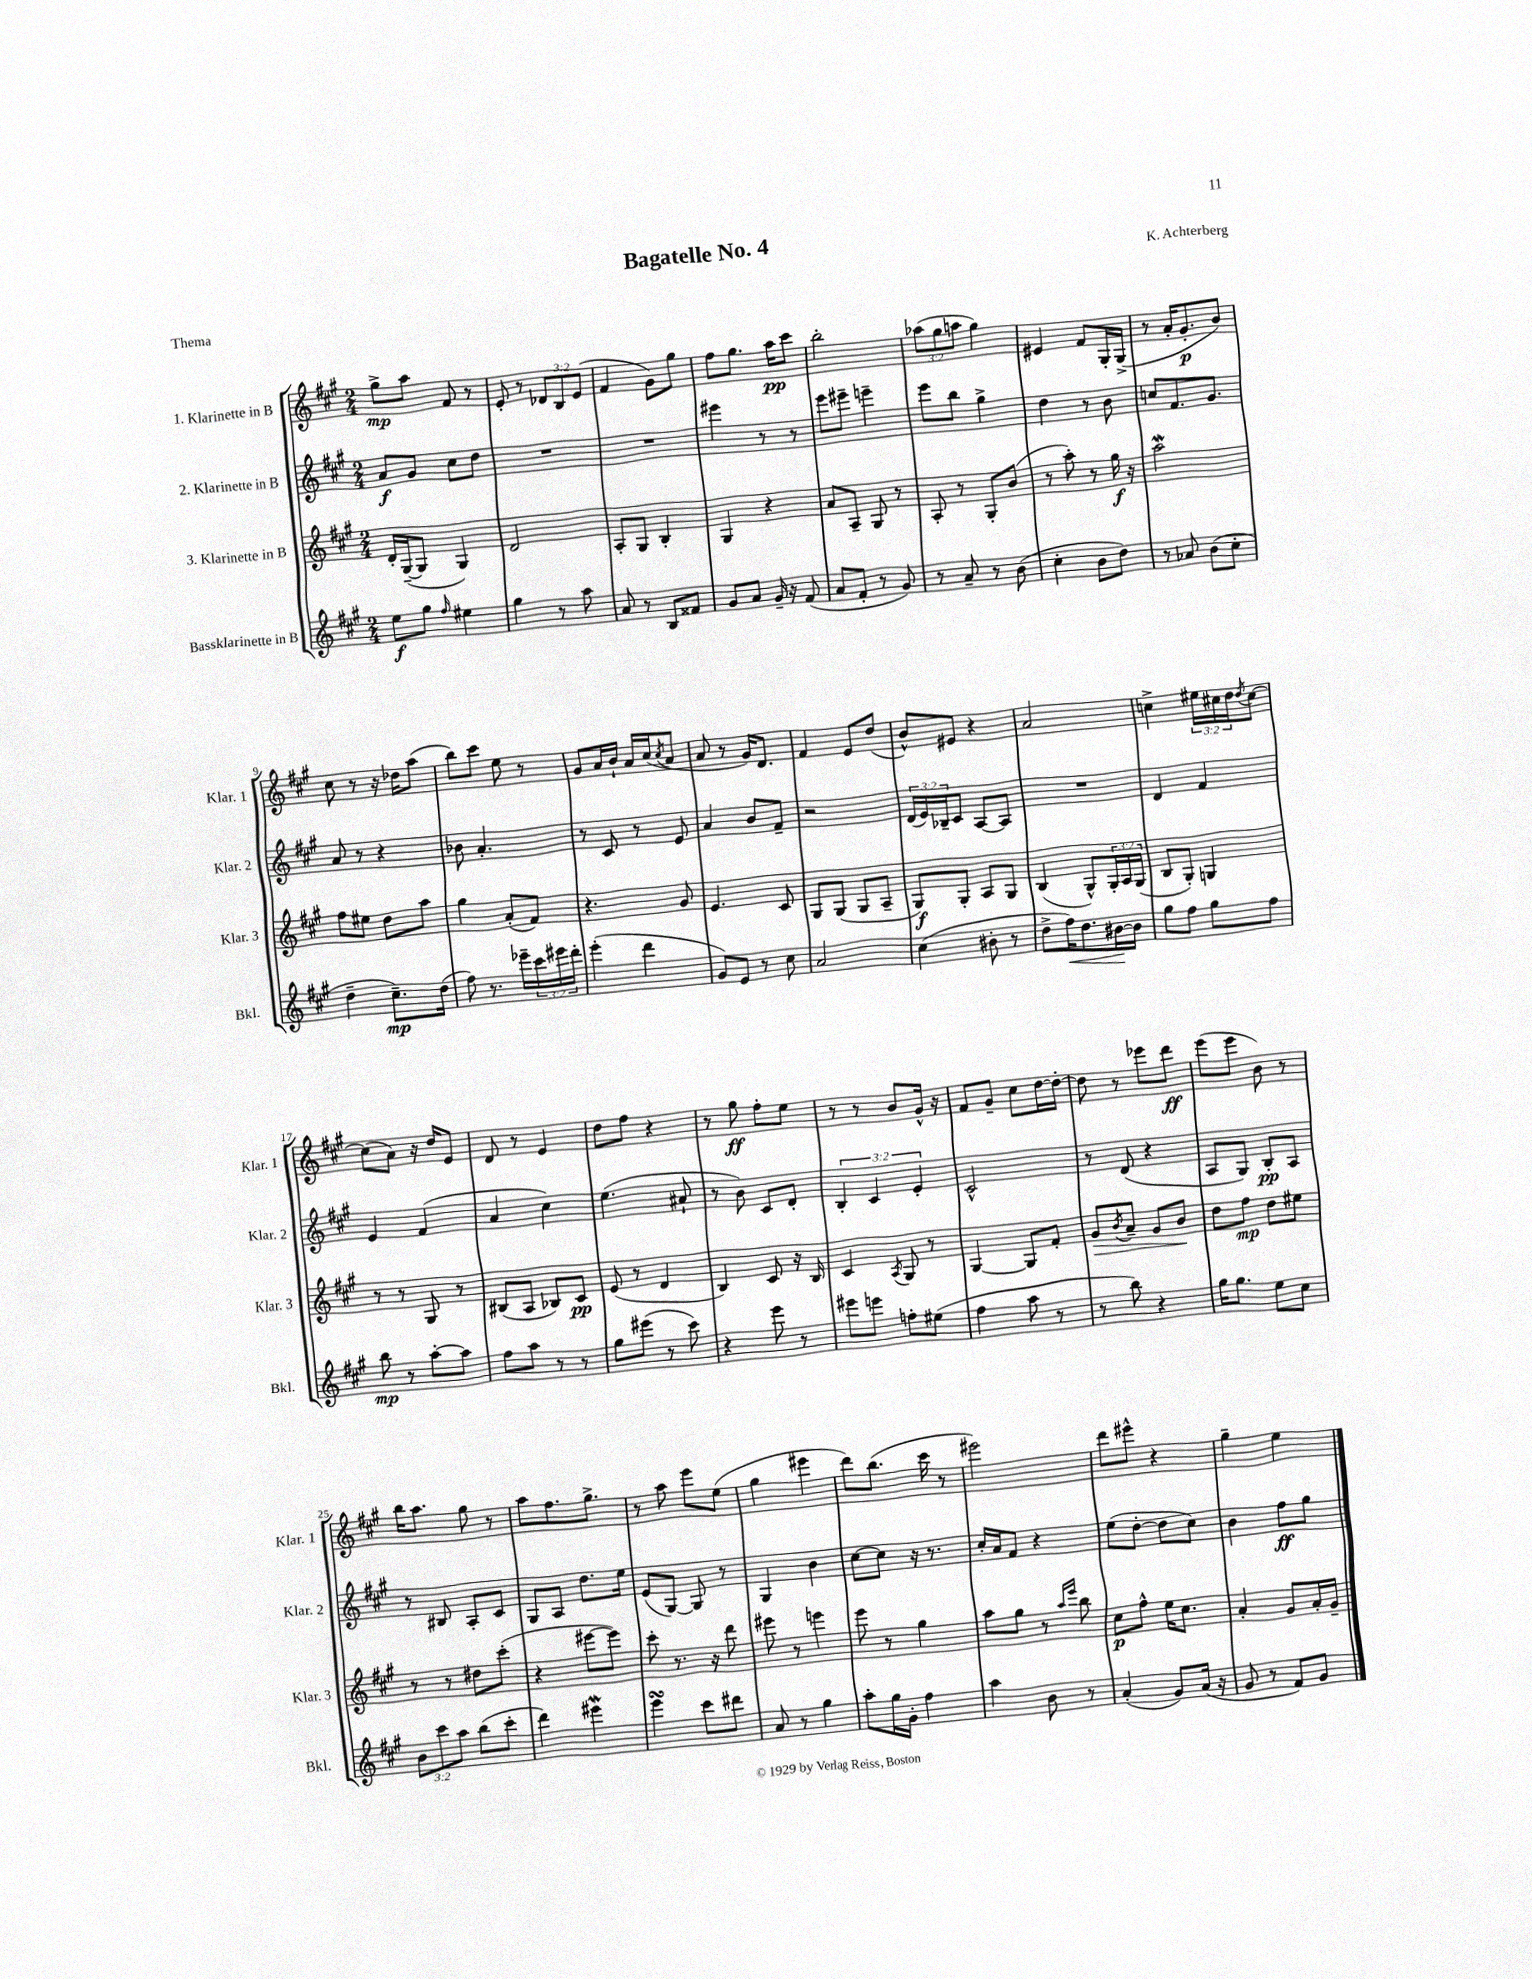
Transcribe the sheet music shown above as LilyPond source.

\header { title = "Bagatelle No. 4" composer = "K. Achterberg" piece = "Thema" }
<<
\new StaffGroup <<
\new Staff = "s0" \with { instrumentName = "1. Klarinette in B" shortInstrumentName = "Klar. 1" } {
    \clef treble \key a \major \numericTimeSignature \time 2/4 \override Staff.TupletNumber.text = #tuplet-number::calc-fraction-text
    gis''8->\mp a''8 fis'8 r8 |
    e'8-. r8 \tuplet 3/2 { des'8 b8 e'8( } |
    fis'4 gis'8) gis''8 |
    fis''8 gis''8. a''16\pp cis'''8 |
    b''2-. |
    \tuplet 3/2 { aes''8( gis''8 a''8 } gis''4) |
    eis'4 fis'8 gis16-. gis16->( |
    r8 a'16-. gis'8.-.\p b'8) |
    cis''8 r8 r16 des''16 a''8( |
    b''8) cis'''8 e''8 r8 |
    gis'8 a'16 b'16-! a'16 cis''16( \acciaccatura { cis''8 } a'8 |
    a'8 r8 gis'16) d'8. |
    fis'4 e'8 d''8( |
    b'8-^) eis'8 r4 |
    a'2 |
    c''4-> \tuplet 3/2 { eis''16 cis''16 d''16 } \acciaccatura { d''8 } cis''8~ |
    cis''8( a'8) r16 d''16 e'8 |
    d'8 r8 e'4 |
    d''8 fis''8 r4 |
    r8 gis''8\ff fis''8-. e''8 |
    r8 r8 b'8 gis'16-^ r16 |
    fis'8 gis'8-- cis''8 d''16~ d''16~-. |
    d''8 r8 ees'''8 d'''8\ff |
    e'''8( e'''8 b'8) r8 |
    b''16 a''8. gis''8 r8 |
    a''8 fis''8. gis''8.-> |
    r8 a''8 e'''8 e''8( |
    gis''4 eis'''4 |
    d'''8) b''8.( cis'''16 r8 |
    eis'''2) |
    d'''8 eis'''8-^ r4 |
    gis''4-- e''4 \bar "|." |
}
\new Staff = "s1" \with { instrumentName = "2. Klarinette in B" shortInstrumentName = "Klar. 2" } {
    \clef treble \key a \major \numericTimeSignature \time 2/4 \override Staff.TupletNumber.text = #tuplet-number::calc-fraction-text
    a'8\f gis'8 cis''8 d''8 |
    R2 |
    R2 |
    eis'''4 r8 r8 |
    e'''8 eis'''8-- e'''4-- |
    e'''8 b''8 gis''4-> |
    d''4 r8 b'8 |
    c''8 fis'8. gis'8. |
    a'8 r8 r4 |
    bes'8 a'4.-. |
    r8 cis'8 r8 e'8 |
    a'4 b'8 fis'8-- |
    r2 |
    \tuplet 3/2 { d'16( e'16) bes16-- } cis'8 a8~ a8 |
    R2 |
    d'4 fis'4 |
    e'4 fis'4( |
    a'4 cis''4) |
    e''4.( ais'8-! |
    r8 b'8) cis'8 d'8-. |
    \tuplet 3/2 { b4-. cis'4 e'4-. } |
    cis'2-^ |
    r8 d'8( r4 |
    a8 gis8) b8-.\pp a8 |
    r8 bis8 a8-. cis'8 |
    gis8 a8 d''8. e''16 |
    e'8( gis8~) gis8 r8 |
    gis4 b'4 |
    cis''8~ cis''8 r16 r8. |
    cis''16-. a'16 fis'8 r4 |
    e''8( d''8~-. d''8 cis''8) |
    b'4 fis''8\ff gis''8 \bar "|." |
}
\new Staff = "s2" \with { instrumentName = "3. Klarinette in B" shortInstrumentName = "Klar. 3" } {
    \clef treble \key a \major \numericTimeSignature \time 2/4 \override Staff.TupletNumber.text = #tuplet-number::calc-fraction-text
    d'16-. gis16~--( gis8 gis4) |
    d'2 |
    a8-. gis8 b4-. |
    gis4 r4 |
    a'8 a8-- gis8 r8 |
    a8-. r8 gis8-. b'8( |
    r8 a''8-.) r8 gis''16\f r16 |
    a''2\mordent |
    fis''8 eis''8 d''8 a''8 |
    gis''4 a'8-.( fis'8) |
    r4. gis'8 |
    e'4. cis'8 |
    gis8 gis8( gis8 a8-- |
    gis8\f) gis8-. a8 gis8 |
    b4( gis8-^) \tuplet 3/2 { gis16-. a16 gis16( } |
    b8 gis8-.) g4 |
    r8 r8 gis8 r8 |
    bis8( a8 bes8) cis'8\pp |
    e'8( r8 d'4 |
    b4) cis'8 r16 b16 |
    cis'4 \acciaccatura { a8 } gis8 r8 |
    gis4~ gis8 fis'8-. |
    gis'8\> \acciaccatura { b'8 } a'8-- gis'8 b'8\! |
    d''8 fis''8\mp d''8 eis''8 |
    r8 r8 dis''8 cis'''8-.( |
    r4 eis'''8~ eis'''8) |
    cis'''8-. r8. r16 d'''8 |
    eis'''8 r8 e'''4 |
    e'''8 r8 gis''4 |
    a''8 gis''8 r8 \grace { a''16 e'''16 } b''8 |
    cis''8\p fis''8-^ e''16 cis''8. |
    a'4-. gis'8 a'16-. gis'16-- \bar "|." |
}
\new Staff = "s3" \with { instrumentName = "Bassklarinette in B" shortInstrumentName = "Bkl." } {
    \clef treble \key a \major \numericTimeSignature \time 2/4 \override Staff.TupletNumber.text = #tuplet-number::calc-fraction-text
    e''8\f gis''8 \grace { fis''16 } eis''4 |
    gis''4 r8 a''8 |
    a'8 r8 b8 fisis'8 |
    gis'8 a'8 gis'16-- r16 fis'8( |
    a'8 fis'8-. r8 gis'8) |
    r8 a'8-- r8 b'8( |
    cis''4-. b'8 d''8) |
    r8 aes'8 b'8( cis''8-. |
    d''4-- cis''8.--\mp) d''16( |
    fis''8) r8. ees'''16-- \tuplet 3/2 { cis'''16 eis'''16 d'''16-. } |
    e'''4-.( d'''4 |
    gis'8) e'8 r8 cis''8 |
    a'2 |
    cis''4( bis'8-. r8 |
    d''8-> fis''16\<) d''8. bis'16~\! bis'16 |
    gis''8 fis''8 gis''8 fis''8 |
    b''8\mp r8 a''8~-. a''8 |
    fis''8 a''8 r8 r8 |
    gis''8 eis'''8( r8 cis'''8) |
    r4 e'''8 r8 |
    eis'''8 e'''8 f''8-. eis''8( |
    fis''4 a''8 r8 |
    r8 b''8) r4 |
    gis''16 gis''8. e''8 cis''8 |
    \tuplet 3/2 { b'8 cis'''8 a''8 } b''8( cis'''8-. |
    d'''4) eis'''4\mordent |
    e'''4\turn cis'''8 dis'''8 |
    a'8 r8 gis''4 |
    a''8-. gis''16 gis'16-. fis''4 |
    a''4 b'8 r8 |
    a'4-.( gis'8) a'16( r16 |
    gis'8 r8 fis'8) gis'8 \bar "|." |
}
>>
>>
